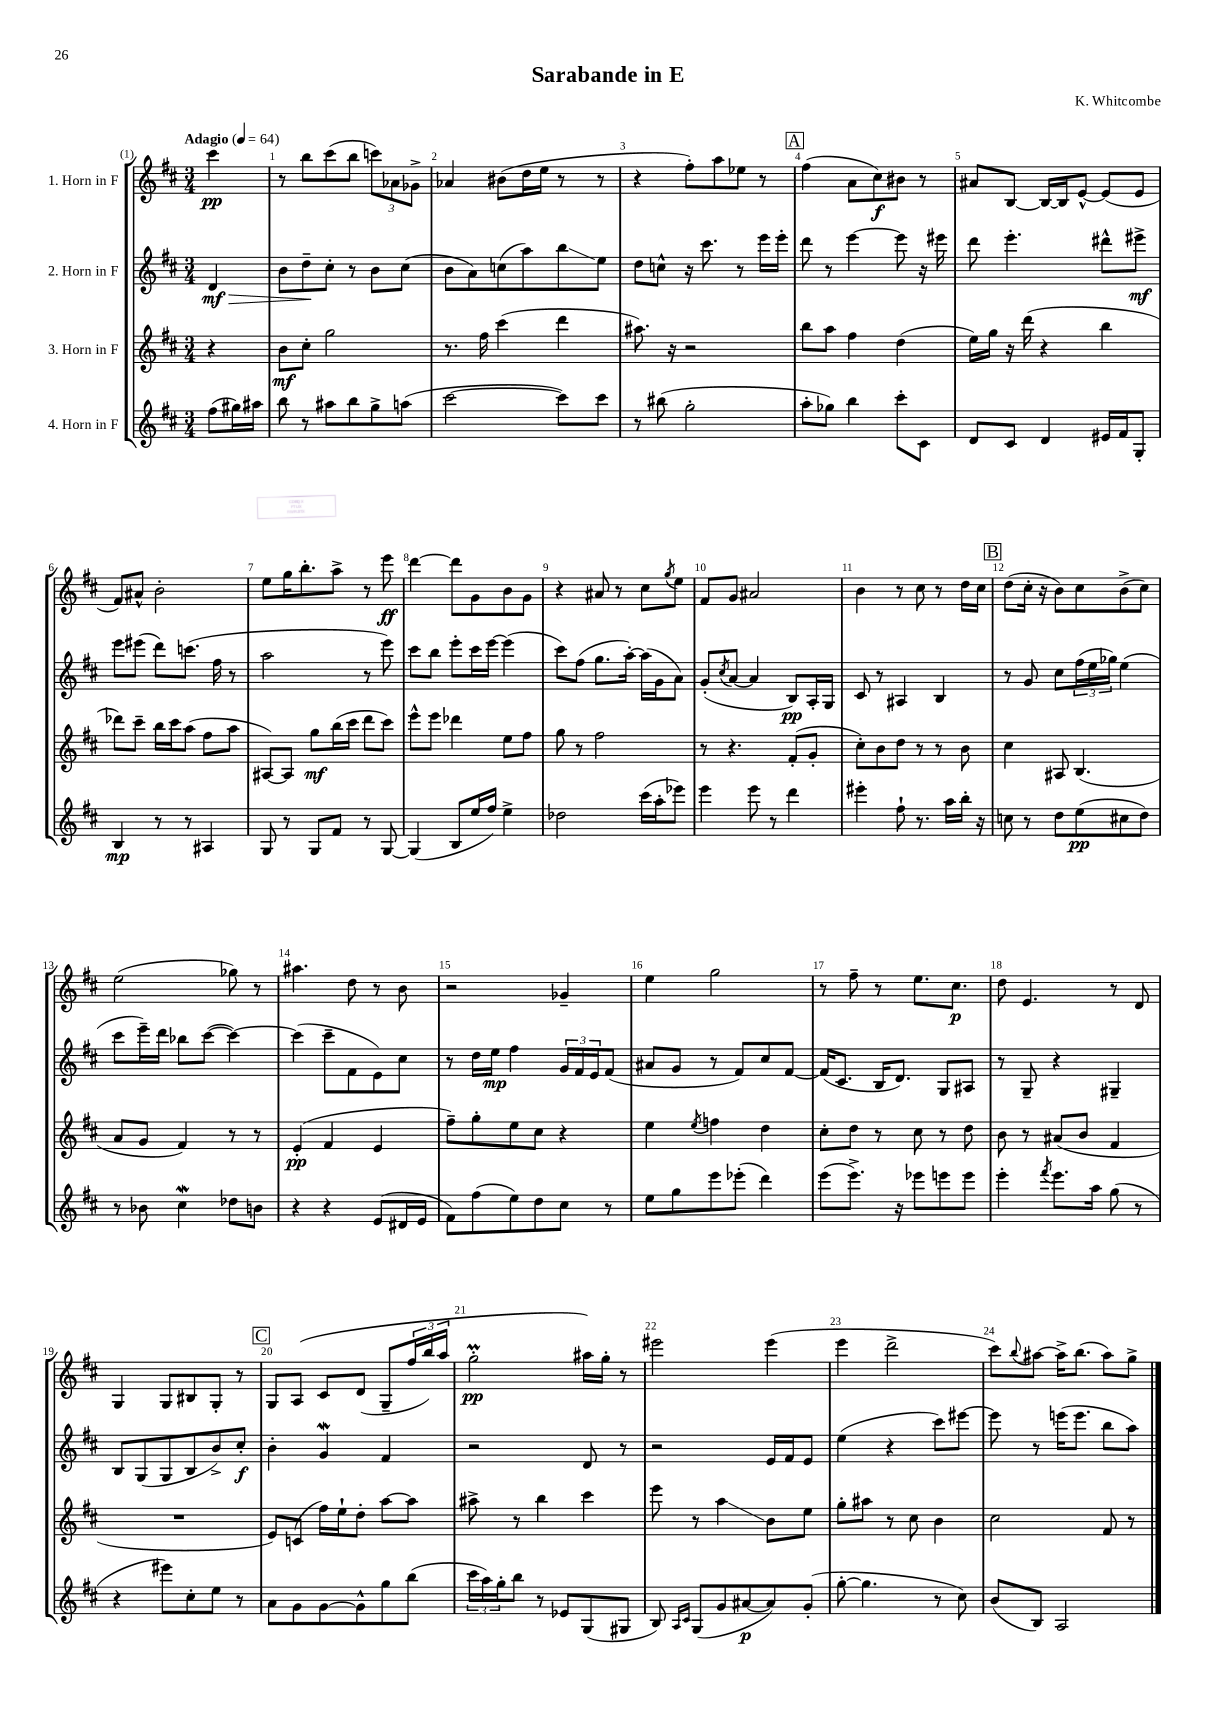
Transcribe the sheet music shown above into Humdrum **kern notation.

**kern	**kern	**kern	**kern
*staff4	*staff3	*staff2	*staff1
*clefG2	*clefG2	*clefG2	*clefG2
*k[f#c#]	*k[f#c#]	*k[f#c#]	*k[f#c#]
*M3/4	*M3/4	*M3/4	*M3/4
*MM64	*MM64	*MM64	*MM64
(8ff#	4r	4d	4ccc#
16gg#)	.	.	.
16aa#	.	.	.
=	=	=	=
8bb	8b	8b	8r
8r	8cc#'	8dd~	8bb
8aa#	2gg	8cc#'	(8ccc#
8bb	.	8r	8bb
8gg^	.	8b	12ccc)
.	.	.	12a-
(8aa	.	(8cc#	.
.	.	.	12g-^
=	=	=	=
[2ccc#	8.r	8b	4a-
.	.	8a)	.
.	16ff#	.	.
.	(4ccc#	(8cc	(8b#
.	.	8aa)	16dd
.	.	.	16ee
8ccc#])	4ddd	8bb	8r
8ccc#	.	8ee	8r
=	=	=	=
8r	8.aa#)	8dd	4r
(8bb#	.	8cc^^	.
.	16r	.	.
2gg'	2r	16r	8ff#')
.	.	8.ccc#	.
.	.	.	8aa
.	.	8r	8ee-
.	.	16eee	8r
.	.	16eee'	.
=	=	=	=
8aa'	8bb	8ddd	(4ff#
8gg-)	8aa	8r	.
4bb	4ff#	[4eee	8a
.	.	.	8cc#)
8ccc#'	(4dd	8eee]	8b#
8c#	.	16r	8r
.	.	16eee#	.
=	=	=	=
8d	16ee)	8ddd	8a#
.	16gg	.	.
8c#	16r	4.eee'	[8B
.	(16ddd	.	.
4d	4r	.	16B_
.	.	.	16B]
.	.	.	[8e^^
16e#	4bb	8ddd#^^	(8e]
16f#	.	.	.
8G'	.	8eee#^	8e
=	=	=	=
4B	8ddd-)	8eee	8f#)
.	8ccc#~	(8eee#	8a#^^
8r	16bb	8ddd)	2b'
.	16ccc#	.	.
8r	(8aa	(8.ccc	.
4A#	8ff#	.	.
.	.	16ff#	.
.	8aa	8r	.
=	=	=	=
8G	[8A#)	2aa	8ee
8r	8A#]	.	16gg
.	.	.	8.bb'
8G	8gg	.	.
8f#	(16bb	.	8aa^
.	16ccc#	.	.
8r	8ddd	8r	8r
[8G	8ccc#)	8eee)	8eee
=	=	=	=
(4G]	8eee^^	8ccc#	[4ddd
.	8eee	8bb	.
8B	4ddd-	8eee'	8ddd]
16ee	.	16ccc#	8g
16ff#)	.	[16eee	.
4ee^	8ee	(4eee]	8b
.	8ff#	.	8g
=	=	=	=
2dd-	8gg	8ccc#)	4r
.	8r	(8ff#	.
.	2ff#	8.gg	8a#
.	.	.	8r
.	.	[16aa')	.
(16ccc#	.	(16aa]	8cc#
16aa'	.	16g	.
.	.	.	8qgg
8eee-)	.	8a)	8ee
=	=	=	=
4eee	8r	(8g'	8f#
.	.	8qcc#	.
.	4.r	[8a	8g
8eee	.	4a]	2a#
8r	.	.	.
4ddd	(8f#'	8B)	.
.	8g'	16A'	.
.	.	16G	.
=	=	=	=
4eee#'	8cc#')	8c#	4b
.	8b	8r	.
8ff#`	8dd	4A#	8r
8.r	8r	.	8cc#
.	8r	4B	8r
16aa	.	.	.
16bb'	8b	.	16dd
16r	.	.	16cc#
=	=	=	=
8cc	4cc#	8r	(8dd
8r	.	8g	16cc#'
.	.	.	16r
8dd	8A#	8cc#	8b)
(8ee	(4.B	(24ff#	8cc#
.	.	24ee	.
.	.	24gg-)	.
8cc#	.	(4ee	(8b^
8dd)	.	.	8cc#)
=	=	=	=
8r	8a	8ccc#	(2ee
8b-	8g	16eee~)	.
.	.	16ddd	.
4cc#	4f#)	8bb-	.
.	.	([8ccc#	.
8dd-	8r	4ccc#_)	8gg-)
8b	8r	.	8r
=	=	=	=
4r	(4e'	(4ccc#]	4.aa#
4r	4f#	8ccc#~	.
.	.	8f#	8dd
(8e	4e	8e)	8r
16d#	.	8cc#	8b
16e	.	.	.
=	=	=	=
8f#)	8ff#~)	8r	2r
(8ff#	8gg'	16dd	.
.	.	16ee	.
8ee)	8ee	4ff#	.
8dd	8cc#	.	.
8cc#	4r	24g	4g-~
.	.	24f#	.
.	.	24e	.
8r	.	(8f#	.
=	=	=	=
8ee	4ee	8a#	4ee
8gg	.	8g	.
.	8qee	.	.
8eee	4ff	8r	2gg
(8eee-'	.	8f#)	.
4ddd)	4dd	8cc#	.
.	.	[8f#	.
=	=	=	=
(8eee	8cc#'	(16f#]	8r
.	.	8.c#	.
8.eee^)	8dd	.	8ff#~
.	8r	16B	8r
16r	.	8.d)	.
8eee-	8cc#	.	8.ee
8eee	8r	8G	.
.	.	.	8.cc#
8eee	8dd	8A#	.
=	=	=	=
4eee'	8b	8r	8dd
.	8r	8G~	4.e
8qfff#	.	.	.
8.eee	(8a#	4r	.
.	8b	.	.
16aa	.	.	.
(8gg	4f#	4G#~	8r
8r	.	.	8d
=	=	=	=
4r	2.r	8B	4G
.	.	(8G	.
8eee#)	.	8G	8G
8cc#'	.	8B	8B#
8ee	.	8b^)	8G'
8r	.	8cc#'	8r
=	=	=	=
8a	8e)	4b'	8G
8g	(8c	.	&(8A
[8g	16ff#)	4g	8c#
.	16ee`	.	.
8g^^]	8dd'	.	(8d
8gg	[8aa	4f#	8G~
(8bb	8aa]	.	24ff#
.	.	.	24bb)
.	.	.	24aa
=	=	=	=
24ccc#	8aa#^	2r	2gg'
24aa)	.	.	.
24gg'	.	.	.
8bb	8r	.	.
8r	4bb	.	.
8e-	.	.	.
(8G	4ccc#	8d	16aa#&)
.	.	.	16gg'
8G#	.	8r	8r
=	=	=	=
8B)	8eee	2r	2eee#
16qqA	.	.	.
16qqc#	.	.	.
(8G	8r	.	.
8g	4aa	.	.
[8a#	.	.	.
8a#])	8b	16e	(4eee#
.	.	16f#	.
(8g'	8ee	8e	.
=	=	=	=
[8gg'	8gg'	(4ee	4eee
4.gg]	8aa#	.	.
.	8r	4r	2ddd^
.	8cc#	.	.
8r	4b	8ccc#)	.
8cc#)	.	[8eee#	.
=	=	=	=
(8b	2cc#	8eee#]	8ccc#)
.	.	.	8qqbb
8B)	.	8r	[8aa#
2A	.	(16eee	16aa#^]
.	.	8.eee	(8.bb
.	8f#	8bb	8aa#)
.	8r	8aa)	8gg^
==	==	==	==
*-	*-	*-	*-
